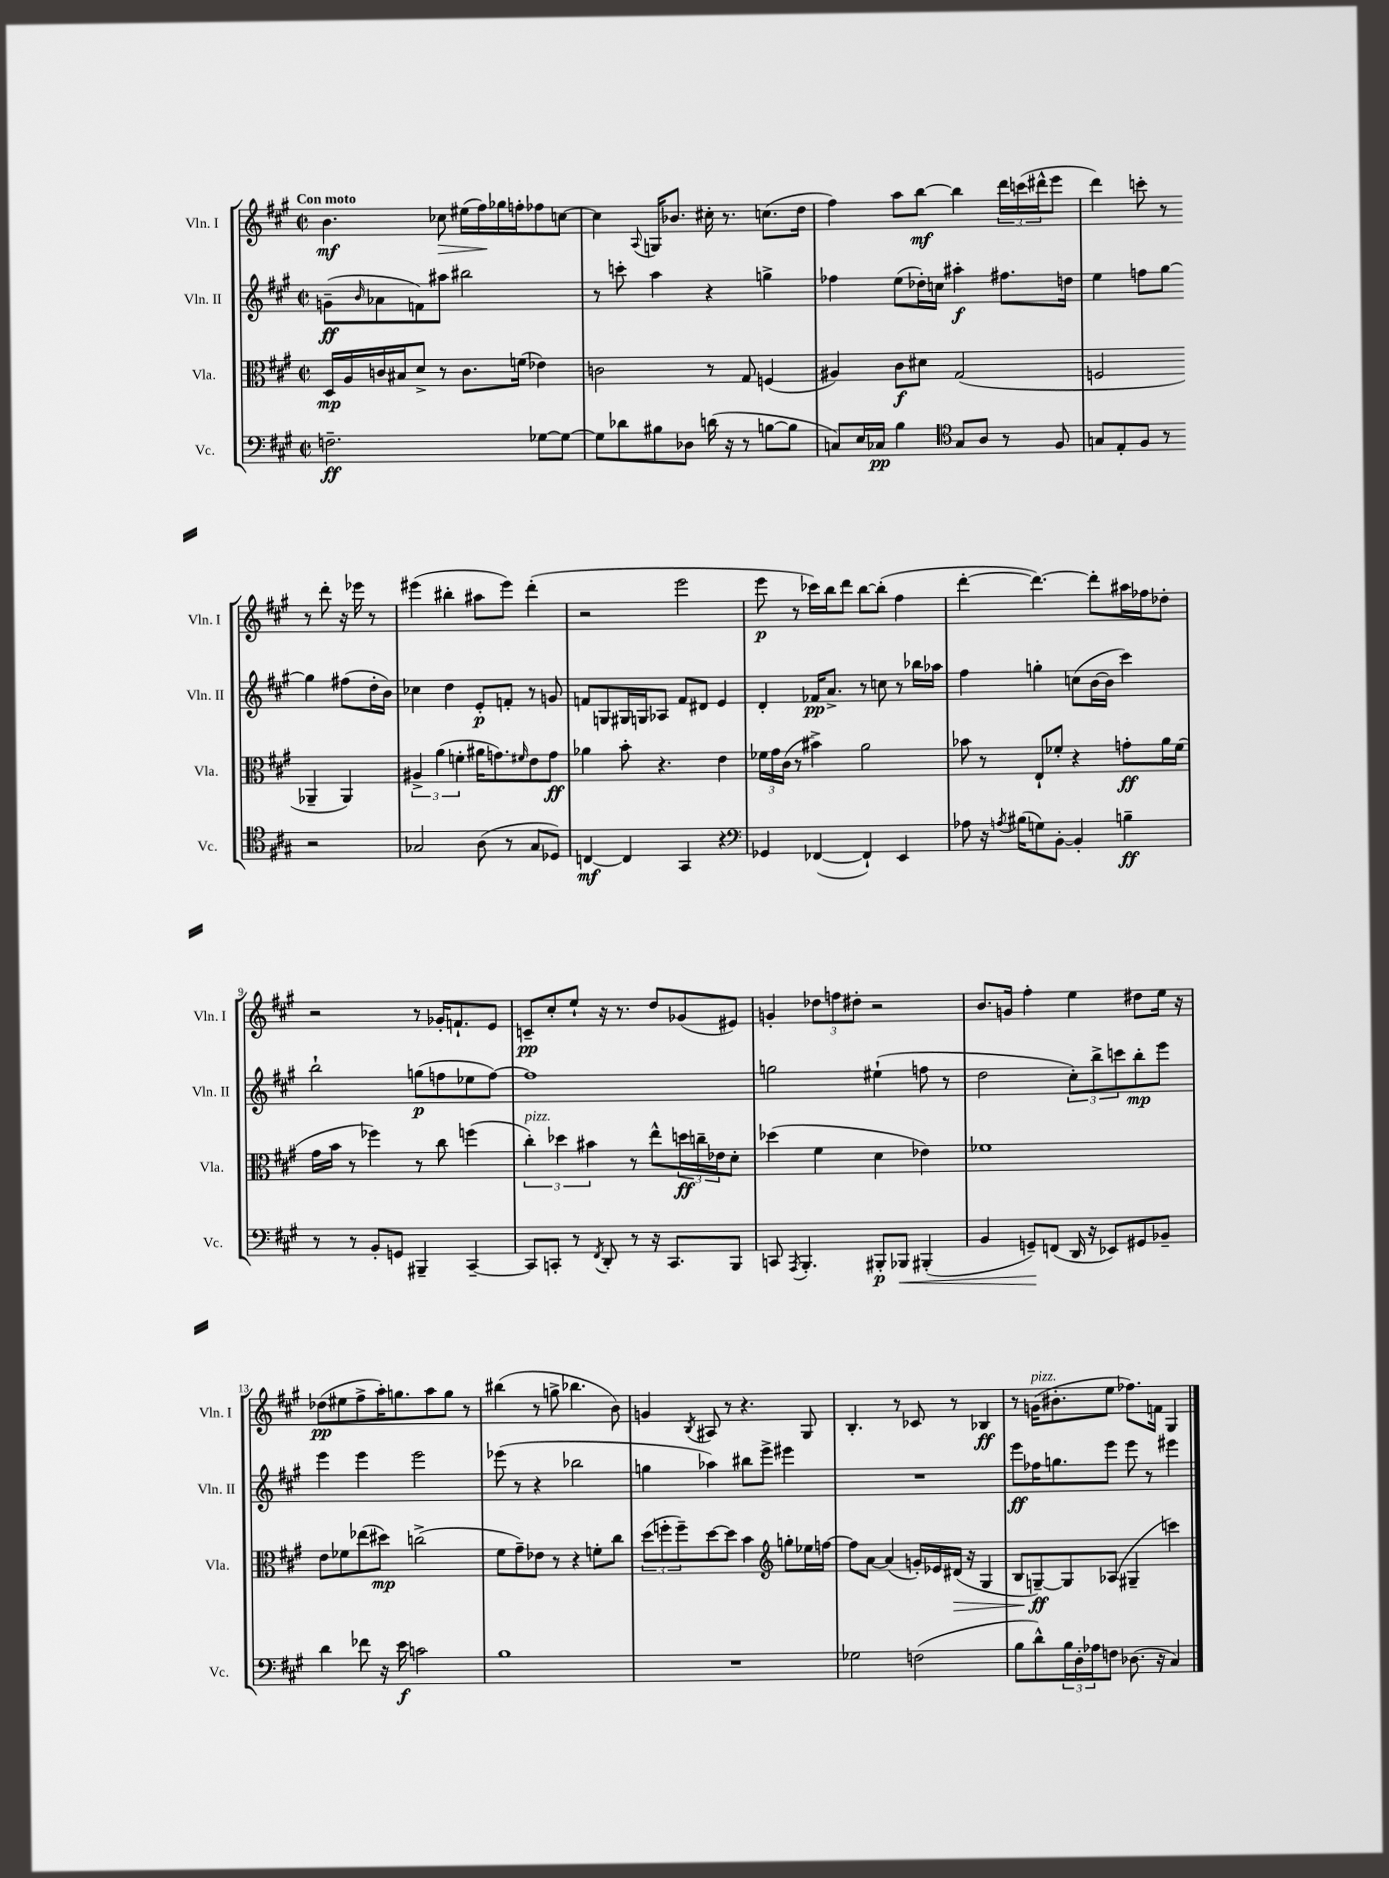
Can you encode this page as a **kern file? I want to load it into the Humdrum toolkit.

**kern	**dynam	**kern	**dynam	**kern	**dynam	**kern	**dynam
*part4	*part4	*part3	*part3	*part2	*part2	*part1	*part1
*staff4	*staff4	*staff3	*staff3	*staff2	*staff2	*staff1	*staff1
*I"Vc.	*	*I"Vla.	*	*I"Vln. II	*	*I"Vln. I	*
*I'Vc.	*	*I'Vla.	*	*I'Vln. II	*	*I'Vln. I	*
*clefF4	*	*clefC3	*	*clefG2	*	*clefG2	*
*k[f#c#g#]	*	*k[f#c#g#]	*	*k[f#c#g#]	*	*k[f#c#g#]	*
*M2/2	*	*M2/2	*	*M2/2	*	*M2/2	*
*met(c|)	*	*met(c|)	*	*met(c|)	*	*met(c|)	*
=1	=1	=1	=1	=1	=1	=1	=1
!	!	!	!	!	!	!LO:TX:a:B:t=Con moto	!
2.Fn~\	ff	16D/LL	mp	(8gn~\L	ff	4.b\	mf
.	.	16A/	.	.	.	.	.
.	.	.	.	16qqb/	.	.	.
.	.	16cn/	.	8a-X\	.	.	.
.	.	16B#X/J	.	.	.	.	.
.	.	8d^/J	.	8fn\)	.	.	.
!	!	!	!	!	!	!	!LO:HP:b
.	.	8r	.	8aa#X\J	.	8cc-X\	>
.	.	8.c\L	.	2bb#X\	.	(16ee#X\LL	.
.	.	.	.	.	.	16ff#\)	.
.	.	.	.	.	.	16gg-X\	]
.	.	(16fn\Jk	.	.	.	16ffn'\J	.
[8G-X\L	.	4e-X\)	.	.	.	8ff-X\	.
8G-\J_	.	.	.	.	.	[8ccn\J	.
=2	=2	=2	=2	=2	=2	=2	=2
8G-\L]	.	2cn\	.	8r	.	4cc\]	.
8d-X\	.	.	.	8cccn'\	.	.	.
.	.	.	.	.	.	8qqA/	.
8B#X\	.	.	.	4aa\	.	16Gn/KL	.
.	.	.	.	.	.	8.b-X/J	.
8D-X\J	.	.	.	.	.	.	.
(16dn\	.	8r	.	4r	.	16cc#X'\	.
16r	.	.	.	.	.	8.r	.
8r	.	8G#/	.	.	.	.	.
[8Bn\L	.	(4Fn/	.	4ggn^\	.	(8.ccn\L	.
8B\J]	.	.	.	.	.	.	.
.	.	.	.	.	.	16dd\Jk	.
=3	=3	=3	=3	=3	=3	=3	=3
8Cn/L)	.	4A#X/)	.	4ff-X\	.	4ff#\)	.
16E/L	.	.	.	.	.	.	.
16C-X/JJ	pp	.	.	.	.	.	.
4B\	.	8c#\L	f	(8ee\L	.	8aa\L	.
.	.	8d#X\J	.	16dd-X'\L)	.	[8bb\J	mf
.	.	.	.	16ccn\JJ	.	.	.
*clefC4	*	*	*	*	*	*	*
8G#/L	.	(2G#/	.	4aa#X'\	f	4bb\]	.
8A/J	.	.	.	.	.	.	.
8r	.	.	.	8.ff#X\L	.	24ddd\LL	.
.	.	.	.	.	.	(24cccn\	.
.	.	.	.	.	.	24ddd#X^^\J	.
8F#/	.	.	.	.	.	8eee\J	.
.	.	.	.	16ddn\Jk	.	.	.
=4	=4	=4	=4	=4	=4	=4	=4
8Gn/L	.	2Fn/	.	4ee\	.	4ddd\)	.
8E'/	.	.	.	.	.	.	.
8F#/J	.	.	.	8ffn\L	.	8cccn'\	.
8r	.	.	.	[8gg#\J	.	8r	.
2r	.	4AA-X~/	.	4gg#\]	.	8r	.
.	.	.	.	.	.	8ddd'\	.
.	.	4AA-/)	.	(8ff#X\L	.	16r	.
.	.	.	.	.	.	16eee-X\	.
.	.	.	.	16dd'\L	.	8r	.
.	.	.	.	16b\JJ)	.	.	.
!!LO:LB:g=z
=5	=5	=5	=5	=5	=5	=5	=5
2G-X/	.	6A#X^/	.	4cc-X\	.	(4eee#X\	.
.	.	(6a\	.	.	.	.	.
.	.	.	.	4dd\	.	4bb#X'\	.
.	.	6fn'\	.	.	.	.	.
(8A\	.	16a#X\KL	.	8e'/L	p	8aa#X\L	.
.	.	8.gn\)	.	.	.	.	.
8r	.	.	.	8fn'/J	.	8eee#\J)	.
.	.	16qqf#X/	.	.	.	.	.
8G-/L	.	8e\	.	8r	.	(4ddd'\	.
8D-X/J)	.	8g\J	ff	8gn/	.	.	.
=6	=6	=6	=6	=6	=6	=6	=6
[4Cn/	mf	4a-X\	.	8fn/L	.	2r	.
.	.	.	.	8Gn/	.	.	.
4C/]	.	8b'\	.	16G#X/L	.	.	.
.	.	.	.	16Gn/J	.	.	.
.	.	4.r	.	8A-X/J	.	.	.
4GG#/	.	.	.	8f/L	.	2eee\	.
.	.	.	.	8d#X/J	.	.	.
4r	.	4e\	.	4e/	.	.	.
=7	=7	=7	=7	=7	=7	=7	=7
*clefF4	*	*	*	*	*	*	*
4GG-X/	.	24f-X\LL	.	4d'/	.	8eee\	p
.	.	24g#\	.	.	.	.	.
.	.	(24c#\JJ	.	.	.	.	.
.	.	8r	.	.	.	8r	.
([4FF-X/	.	4b#X^\)	.	16f-X/KL	pp	16ccc-X\LL)	.
.	.	.	.	8.a^/J	.	16bb\J	.
.	.	.	.	.	.	8ddd\J	.
4FF-`/])	.	2a\	.	8r	.	[8bb\L	.
.	.	.	.	8ccn\	.	(8bb'\J]	.
4EE/	.	.	.	8r	.	4ff#\	.
.	.	.	.	16bb-X\LL	.	.	.
.	.	.	.	16aa-X\JJ	.	.	.
=8	=8	=8	=8	=8	=8	=8	=8
8A-X\	.	8b-X\	.	4ff#\	.	[4ddd'\	.
16r	.	8r	.	.	.	.	.
8qAn/	.	.	.	.	.	.	.
(16B#X\KL	.	.	.	.	.	.	.
8Gn\)	.	8E`/L	.	4ggn'\	.	4.ddd\_)	.
[8BB'\J	.	8f-X'/J	.	.	.	.	.
4BB'/]	.	4r	.	(8ccn\L	.	.	.
.	.	.	.	[16b\L	.	8ddd'\L]	.
.	.	.	.	16b\JJ]	.	.	.
4Bn~\	ff	8gn'\L	ff	4ccc#\)	.	16aa#X\L	.
.	.	.	.	.	.	16ff-X\J	.
.	.	16a\L	.	.	.	8dd-X'\J	.
.	.	(16f-\JJ	.	.	.	.	.
!!LO:LB:g=z
=9	=9	=9	=9	=9	=9	=9	=9
8r	.	16g#\LL	.	2bb`\	.	2r	.
.	.	16b\JJ	.	.	.	.	.
8r	.	8r	.	.	.	.	.
8BB'/L	.	4ff-X\)	.	.	.	.	.
8GGn/J	.	.	.	.	.	.	.
4BBB#X~/	.	8r	.	(8ggn\L	p	8r	.
.	.	8cc#\	.	8ffn\	.	16g-X'/KL	.
.	.	.	.	.	.	8.fn`/	.
[4CC#~/	.	(4ffn\	.	8ee-X\	.	.	.
.	.	.	.	[8ff\J)	.	8e/J	.
=10	=10	=10	=10	=10	=10	=10	=10
!	!	!LO:TX:a:i:t=pizz.	!	!	!	!	!
8CC#/L]	.	6cc#'\)	.	1ff]	.	8cn~/L	pp
8CCn'/J	.	.	.	.	.	8cc#'/	.
.	.	6dd-X\	.	.	.	.	.
8r	.	.	.	.	.	8ee`/J	.
.	.	6b#X\	.	.	.	.	.
8qFF#/	.	.	.	.	.	.	.
8DD'/	.	.	.	.	.	16r	.
.	.	.	.	.	.	8.r	.
8r	.	8r	.	.	.	.	.
16r	.	8ee^^\L	.	.	.	8dd/L	.
8.CC/L	.	.	.	.	.	.	.
.	.	24ddn\L	ff	.	.	(8g-X/	.
.	.	24ccn~\	.	.	.	.	.
.	.	24e-X\J	.	.	.	.	.
8BBB/J	.	8d'\J	.	.	.	8e#X/J)	.
=11	=11	=11	=11	=11	=11	=11	=11
8CCn/	.	(4dd-X\	.	2ggn\	.	4gn'/	.
8qAAA/	.	.	.	.	.	.	.
4.BBB'/	.	.	.	.	.	.	.
.	.	4f#\	.	.	.	12dd-X\L	.
.	.	.	.	.	.	12ffn\	.
.	.	.	.	.	.	12dd#X'\J	.
8BBB#X'/L	p	4d\	.	(4ee#X`\	.	2r	.
!	!LO:HP:b	!	!	!	!	!	!
8BBB-X/J	<	.	.	.	.	.	.
(4BBB#X'/	.	4e-X\)	.	8ffn\	.	.	.
.	.	.	.	8r	.	.	.
=12	=12	=12	=12	=12	=12	=12	=12
4BB/	.	1f-X	.	2dd\	.	8.b/L	.
.	.	.	.	.	.	16gn/Jk	.
8GGn~/L)	.	.	.	.	.	4ff#'\	.
(8FFn/J	[	.	.	.	.	.	.
16DD/	.	.	.	12cc#'\L)	.	4ee\	.
16r	.	.	.	.	.	.	.
.	.	.	.	12bb^\	.	.	.
8EE-X/L)	.	.	.	.	.	.	.
.	.	.	.	12cccn\	.	.	.
8GG#X/	.	.	.	8bb'\	mp	8dd#X\L	.
8BB-X~/J	.	.	.	8eee\J	.	16ee\Jk	.
.	.	.	.	.	.	16r	.
!!LO:LB:g=z
=13	=13	=13	=13	=13	=13	=13	=13
4d\	.	8e\L	.	4eee\	.	(8dd-X\L	pp
.	.	8f-X\	.	.	.	8ee#X\	.
8f-X\	.	(8ee-X\	.	4eee\	.	8ff#^\	.
16r	.	8dd#X\J)	mp	.	.	16aa'\K)	.
16e\	f	.	.	.	.	8.ggn\	.
2cn\	.	(2ccn^\	.	2eee\	.	.	.
.	.	.	.	.	.	8aa\	.
.	.	.	.	.	.	8gg\J	.
.	.	.	.	.	.	8r	.
=14	=14	=14	=14	=14	=14	=14	=14
1B	.	8f#\L	.	(8eee-X\	.	(4bb#X\	.
.	.	8g#~\)	.	8r	.	.	.
.	.	8e-X\J	.	4r	.	8r	.
.	.	8r	.	.	.	8ggn^\	.
.	.	4r	.	2bb-X\	.	4.bb-X\	.
.	.	8fn'\L	.	.	.	.	.
.	.	8cc#\J	.	.	.	8b\)	.
=15	=15	=15	=15	=15	=15	=15	=15
1r	.	(12dd\L	.	4ggn\	.	4gn/	.
.	.	12ffn'\	.	.	.	.	.
.	.	12ff~\)	.	.	.	.	.
.	.	.	.	.	.	8qB/	.
.	.	[8dd\	.	4aa-X\)	.	8A#X/	.
.	.	8dd\J]	.	.	.	8r	.
.	.	4b\	.	8bb#X\L	.	4.r	.
.	.	.	.	8eee^\J	.	.	.
*	*	*clefG2	*	*	*	*	*
.	.	8ggn'\L	.	4eee#X\	.	.	.
.	.	16ee-X\L	.	.	.	8G#/	.
.	.	[16ffn\JJ	.	.	.	.	.
=16	=16	=16	=16	=16	=16	=16	=16
2G-X\	.	8ff\L]	.	1r	.	4.B'/	.
.	.	[8a\J	.	.	.	.	.
.	.	(4a/]	.	.	.	.	.
.	.	.	.	.	.	8r	.
(2Fn\	.	16gn'/LL)	.	.	.	8c-X/	.
.	.	16e-X/	.	.	.	.	.
!	!	!	!LO:HP:b	!	!	!	!
.	.	(16d#X/JJ	>	.	.	8r	.
.	.	16r	.	.	.	.	.
.	.	4G#/	.	.	.	4B-X/	ff
=17	=17	=17	=17	=17	=17	=17	=17
8B\L	.	8B/L	.	8eee\L	ff	8r	.
!	!	!	!	!	!	!LO:TX:a:i:t=pizz.	!
8d^^\)	.	[8Gn~/)	ff	16ff-X\K	.	(16gn\KL	.
.	.	.	.	8.ggn\	.	8.b#X'\	.
24B\L	.	8G/]	]	.	.	.	.
24D'\	.	.	.	.	.	.	.
24A-X\J	.	.	.	.	.	.	.
8Fn\J	.	(8A-X/J	.	8eee\J	.	8ee\J	.
(8.D-X\	.	4G#X~/	.	8eee\	.	8.ff-X\L)	.
.	.	.	.	8r	.	.	.
16r	.	.	.	.	.	16fn\Jk	.
4C#/)	.	4cccn\)	.	4eee#X\	.	4G#/	.
==	==	==	==	==	==	==	==
*-	*-	*-	*-	*-	*-	*-	*-
